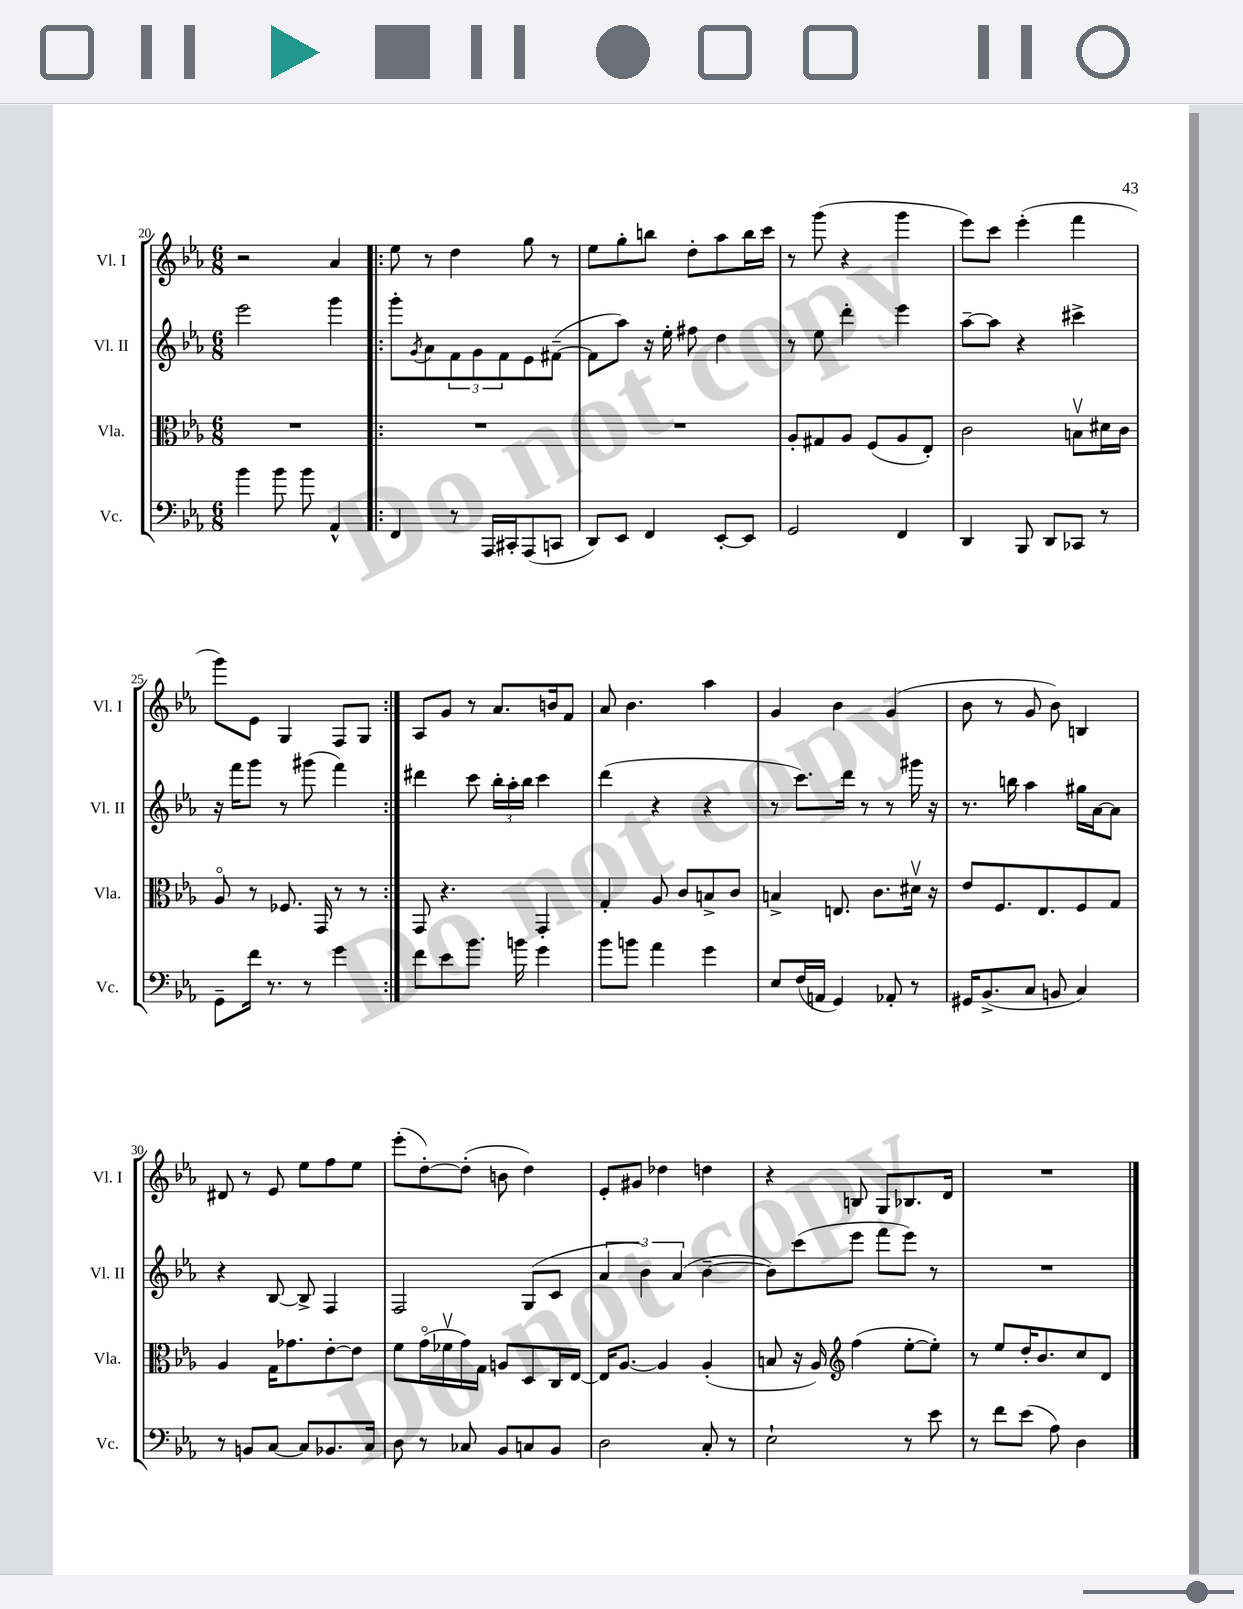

**kern	**kern	**kern	**kern
*part4	*part3	*part2	*part1
*staff4	*staff3	*staff2	*staff1
*I"Vc.	*I"Vla.	*I"Vl. II	*I"Vl. I
*I'Vc.	*I'Vla.	*I'Vl. II	*I'Vl. I
*clefF4	*clefC3	*clefG2	*clefG2
*k[b-e-a-]	*k[b-e-a-]	*k[b-e-a-]	*k[b-e-a-]
*M6/8	*M6/8	*M6/8	*M6/8
=20	=20	=20	=20
4b-\	2.r	2eee-\	2r
8b-\	.	.	.
8b-\	.	.	.
4AA-^^/	.	4ggg\	4a-/
=21!|:	=21!|:	=21!|:	=21!|:
4FF/	2.r	8ggg'\L	8ee-\
.	.	8qg/	.
.	.	8a-\	8r
8r	.	12f\	4dd\
.	.	12g\	.
16AAA-/LL	.	.	.
.	.	12f\	.
16CC#X'/J	.	.	.
(8AAA-/	.	8e-\	8gg\
8CCn/J	.	([8f#X~\J	8r
=22	=22	=22	=22
8DD/L)	2.r	8f#\L]	8ee-\L
8EE-/J	.	8aa-\J)	8gg'\
4FF/	.	16r	8bbn\J
.	.	16ee-'\	.
.	.	8ff#X\	8dd'\L
[8EE-'/L	.	4dd\	8aa-\
8EE-/J]	.	.	16bb\L
.	.	.	16ccc\JJ
=23	=23	=23	=23
2GG/	8A-'/L	8r	8r
.	8G#X/	8ee-\	(8ggg\
.	8A-/J	4ddd'\	4r
.	(8F/L	.	.
4FF/	8A-/	4eee-\	4ggg\
.	8E-'/J)	.	.
=24	=24	=24	=24
4DD/	2c\	[8aa-~\L	8eee-\L)
.	.	8aa-\J]	8ccc\J
8BBB-/	.	4r	(4eee-'\
8DD/L	.	.	.
8CC-X/J	8Bnv\L	4ccc#X^\	4fff\
8r	16d#X\L	.	.
.	16c\JJ	.	.
!!LO:LB:g=z
=25	=25	=25	=25
8GG~\L	8A-/	16r	8ggg\L)
.	.	16fff\KL	.
16f\Jk	8r	8ggg\J	8e-\J
8.r	.	.	.
.	8.F-X/	8r	4G/
8r	.	(8ggg#X\	.
.	16GG/	.	.
4g\	8r	4fff\)	8F/L
.	8r	.	8G/J
=26:|!	=26:|!	=26:|!	=26:|!
8f\L	8GG/	4ddd#X\	8A-/L
8e-\	4.r	.	8g/J
8.b-\J	.	8ccc\	8r
.	.	24bb-'\LL	8.a-/L
.	.	24aa-'\	.
16bn\	.	.	.
.	.	24bb-\JJ	.
4g\	4GG'/	4ccc\	.
.	.	.	16bn/k
.	.	.	8f/J
=27	=27	=27	=27
8b-\L	4G'/	(4ddd\	8a-/
8bn\J	.	.	4.b-\
4a-\	8A-/	4r	.
.	8c/L	.	.
4g\	8Bn^/	4r	4aa-\
.	8c/J	.	.
=28	=28	=28	=28
8E-/L	4Bn^/	8r	4g/
(16F/L	.	8.ccc\L)	.
16AAn/JJ	.	.	.
4GG/)	8.En/	.	4b-\
.	.	16ddd\Jk	.
.	.	8r	.
.	8.c\L	.	.
8AA-X'/	.	8r	(4g/
8r	16d#Xv\Jk	16ggg#X\	.
.	16r	16r	.
=29	=29	=29	=29
16GG#X/KL	8e-/L	8.r	8b-\
(8.BB-^/	.	.	.
.	8.F/	.	8r
.	.	16bbn\	.
8C/J	.	4aa-\	8g/
.	8.E-/	.	.
8BBn/	.	.	8b-\)
4C/)	8F/	16gg#X\LL	4Bn/
.	.	[16a-\J	.
.	8G/J	8a-\J]	.
!!LO:LB:g=z
=30	=30	=30	=30
8r	4A-/	4r	8d#X/
8BBn/L	.	.	8r
[8C/J	16G\KL	[8B-/	8e-/
.	8.g-X\	.	.
8C/L]	.	8B-^/]	8ee-\L
8.BB-X/	[8e-'\	4F/	8ff\
.	8e-\J]	.	8ee-\J
16C/Jk	.	.	.
=31	=31	=31	=31
8D\	8f\L	2F/	(8eee-'\L
8r	(16g\L	.	[8dd'\)
.	16f-Xv\	.	.
8C-X/	16g\)	.	(8dd'\J]
.	16G\JJ	.	.
8BB-/L	8An/L	.	8bn\
8Cn/	8D/	(8G/L	4dd\)
8BB-/J	16C/L	8c/J	.
.	[16E-/JJ	.	.
=32	=32	=32	=32
2D\	16E-/KL]	6a-/	8e-'/L
.	[8.A-/J	.	.
.	.	.	8g#X/J
.	.	6b-\)	.
.	4A-/]	.	4dd-X\
.	.	(6a-/	.
8C'/	(4A-'/	[4b-~\	4ddn\
8r	.	.	.
=33	=33	=33	=33
2E-`\	8Bn/	8b-\L])	4r
.	16r	(8ccc\	.
.	16A-/)	.	.
*	*clefG2	*	*
.	(4ff\	8eee-\J	8Bn/
.	.	8fff\L	8G/L
8r	[8ee-'\L	8eee-\J)	8.B-X/
8e-\	8ee-'\J])	8r	.
.	.	.	16d/Jk
=34	=34	=34	=34
8r	8r	2.r	2.r
8f\L	8ee-/L	.	.
(8e-\J	16dd'/K	.	.
.	8.b-/	.	.
8A-\)	.	.	.
4D\	8cc/	.	.
.	8d/J	.	.
==	==	==	==
*-	*-	*-	*-
